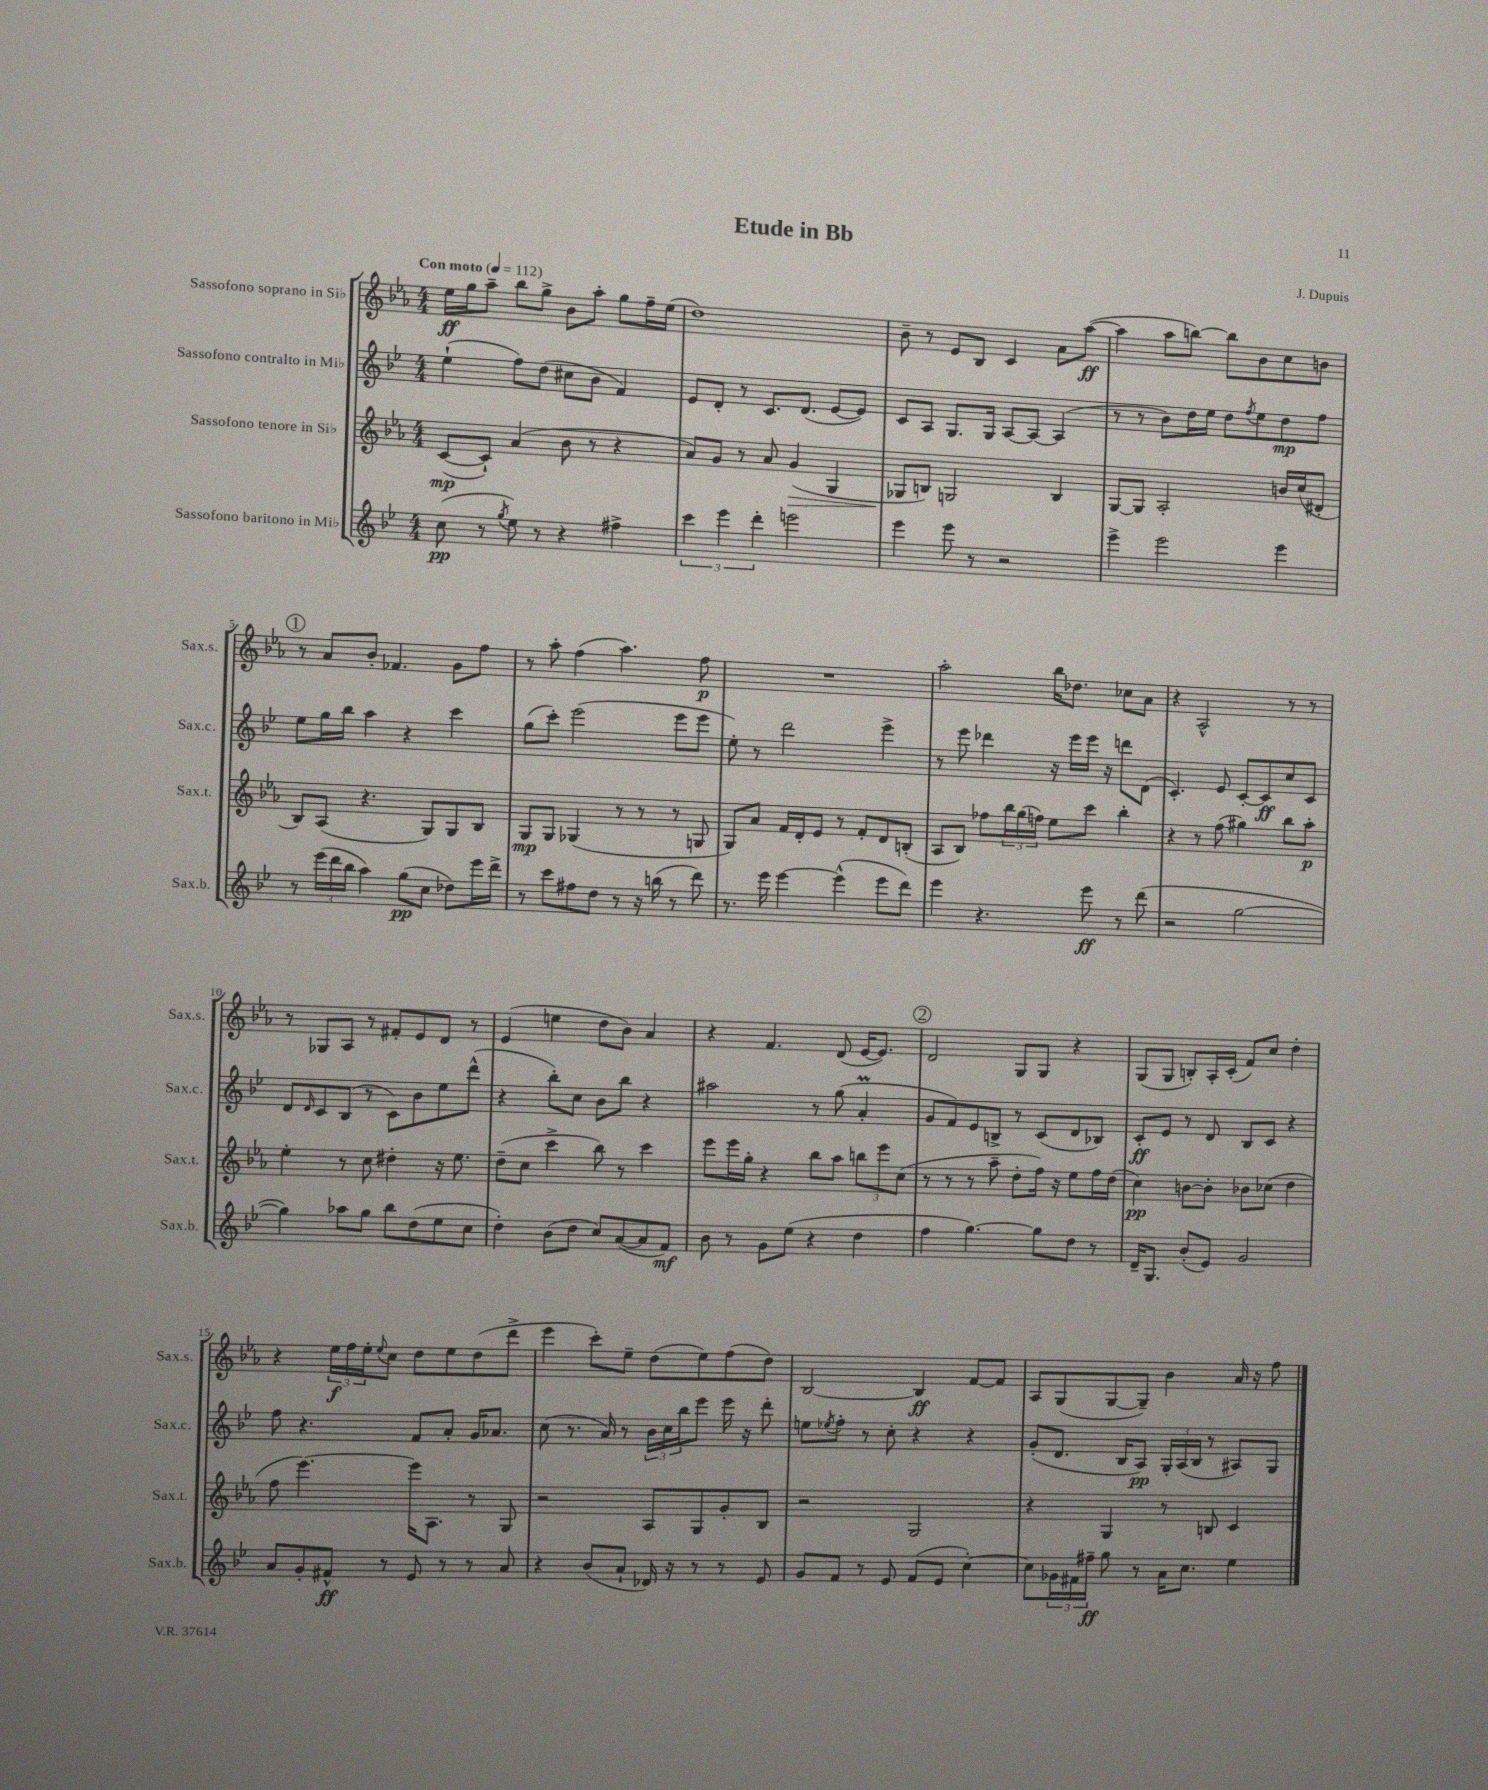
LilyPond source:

\header { title = "Etude in Bb" composer = "J. Dupuis" }
<<
\new StaffGroup <<
\new Staff = "s0" \with { instrumentName = "Sassofono soprano in Sib" shortInstrumentName = "Sax.s." } {
    \clef treble \key ees \major \numericTimeSignature \time 4/4 \tempo "Con moto" 4 = 112
    ees''16\ff g''16 aes''8-- bes''8 g''8-> bes'8 aes''8-. g''8 f''16-- ees''16( |
    d''1) |
    bes'8-- r8 ees'8 bes8 c'4 aes'8 aes''8~\ff( |
    aes''4 aes''8 b''8~) b''8 bes'8 c''8 b'8 |
    \mark \markup { \circle "1" } r8 aes'8 bes'8-. fes'4. g'8 f''8 |
    r8 aes''8-. f''4( aes''4.) f''8\p |
    R1 |
    aes''2-. bes''16 des''8. ces''8 aes'8 |
    r4 aes2-^ r8 r8 |
    r8 ges8 aes8 r8 fis'8-. ees'8 d'8 r8 |
    ees'4( e''4 d''8 bes'8) aes'4 |
    r4 f'4. d'8( ees'16~ ees'8.) |
    \mark \markup { \circle "2" } d'2 g8 g8 r4 |
    g8( g8 b8-.) aes16-. c'16-.( f'8) c''8 d''4-. |
    r4 \tuplet 3/2 { ees''16\f f''16 ees''16-. } \appoggiatura { ees''8 } c''8 d''8 ees''8 d''8( d'''8-> |
    ees'''4 c'''8-.) ees''8-- d''8( ees''8) f''8( d''8) |
    bes2~ bes4\ff f'8~ f'8 |
    aes8 g8( g8~ g8--) bes'4 aes'16 r16 f''8 \bar "|." |
}
\new Staff = "s1" \with { instrumentName = "Sassofono contralto in Mib" shortInstrumentName = "Sax.c." } {
    \clef treble \key bes \major \numericTimeSignature \time 4/4
    ees''4-!( f''8) d''8( cis''8 bes'8 f'4) |
    ees'8 d'8-. r8 c'8. d'8.( ees'8~ ees'8) |
    c'8 a8 g8. g16 a8~ a8~ a4( |
    r8 r8 bes'8) d''16 ees''16 d''8 \acciaccatura { f''8 } ees''8 d''8\mp f''8 |
    \mark \markup { \circle "1" } ees''8 g''16 bes''16 a''4 r4 c'''4 |
    g''8( c'''8-.) ees'''2( ees'''8 ees'''8 |
    ees''8-.) r8 d'''2 ees'''4-> |
    r8 ees'''8 des'''4 r16 ees'''16 ees'''16 r16 d'''8 d'8( |
    c'4.-.) ees'8 c'8~-. c'8\ff c''8 c'8 |
    d'8 \grace { d'16 } c'8 bes8( r8 c'8) bes'8 ees''8 d'''8-^( |
    r4 bes''8-.) c''8 bes'8 bes''8 r4 |
    ais''2 r8 g''8( a'4-.\prall |
    \mark \markup { \circle "2" } g'8 f'8) ees'8 b8-> r8 c'8( d'8 bes8) |
    c'8-.\ff ees'8 r8 d'8 bes8 c'8 r4 |
    f''8 r4. f'8 a'8-. g'16 aes'8. |
    c''8( r8. a'16) r8 \tuplet 3/2 { bes'16 c''16 bes''16 } ees'''8 ees'''16 r16 d'''8-. |
    e''8 \acciaccatura { ees''8 } f''8-. r8 c''8-. r4 r4 |
    g'8-.( d'8. bes16 a8\pp) \tuplet 3/2 { g16-. a16( bes16 } r8 ais8) g8 \bar "|." |
}
\new Staff = "s2" \with { instrumentName = "Sassofono tenore in Sib" shortInstrumentName = "Sax.t." } {
    \clef treble \key ees \major \numericTimeSignature \time 4/4
    c'8~\mp( c'8-!) aes'4( bes'8 r8 r4 |
    aes'8) g'8 r8 aes'8 g'4\>( g4 |
    ges8\! b8) g2 b4 |
    g8~ g8 aes2-. b'16 c''16( dis'8-. |
    \mark \markup { \circle "1" } bes8) aes8( r4. g8) g8 bes8 |
    g8\mp g8 ges4( r8 r8 r8 g8 |
    g8) aes'8 f'16 d'16-. ees'8 r8 f'8-. d'8 b8-.( |
    aes8 bes8) fes''8 \tuplet 3/2 { bes''16 g''16( f''16) } ees''8 c'''8 bes''4-. |
    r4 r8 f''8( gis''4) bes''8 aes''8-.\p |
    ees''4-. r8 c''8 dis''4-. r16 ees''8. |
    d''8--( c''8 c'''4-> bes''8) r8 c'''4 |
    ees'''8 ees'''16 g''16-. r4 bes''8 aes''8 \tuplet 3/2 { b''8 ees'''8 c''8( } |
    \mark \markup { \circle "2" } r8 r8 r8 aes''8-- d''8-. f''16) r16 ees''8 f''16 d''16( |
    c''4\pp) b'8~ b'8-. bes'8 ces''8( d''4 |
    f''8 ees'''4.~) ees'''16 aes8. r8 g8 |
    r2 aes8 g8 g'8-. bes8 |
    r2 g2 |
    r4 g4 r8 b8 c'4 \bar "|." |
}
\new Staff = "s3" \with { instrumentName = "Sassofono baritono in Mib" shortInstrumentName = "Sax.b." } {
    \clef treble \key bes \major \numericTimeSignature \time 4/4
    c''8\pp( r8 \acciaccatura { g''8 } ees''8) r8 r4 fis''4-> |
    \tuplet 3/2 { c'''4 ees'''4 d'''4-. } e'''2 |
    ees'''4 ees'''8 r8 r2 |
    ees'''4-> ees'''2 ees'''4 |
    \mark \markup { \circle "1" } r8 \tuplet 3/2 { ees'''16( d'''16 bes''16 } a''4) g''8\pp( c''8 des''8) ees'''16 d'''16-> |
    r8 c'''8 fis''8 d''8 r8 r16 b''16( r8 d'''8) |
    r8. ees'''16 ees'''4~ ees'''4-^( ees'''8 d'''8) |
    ees'''4 r4. ees'''8\ff r8 d'''8( |
    r2 g''2~ |
    g''4) aes''8 g''8 bes''8 d''8( ees''8 c''8 |
    d''4-.) bes'8( d''8 c''8) a'8~( a'8 f'8\mf) |
    bes'8 r8 g'8 ees''8( r4 d''4 |
    \mark \markup { \circle "2" } f''4 g''4.~) g''8 d''8 r8 |
    d'16-- g8. bes'8-.( ees'8) g'2 |
    a'8 g'8-. fis'8-^\ff r8 ees'8 r8 r8 a'8 |
    r4 bes'8( a'8-! des'16) r16 r8 r8 ees'8 |
    g'8 f'8 r8 ees'8 f'8( ees'8 c''4~-.) |
    c''8 \tuplet 3/2 { ges'16 fis'16 fis''16--\ff } g''8 r8 a'16 c''8. ees''4 \bar "|." |
}
>>
>>
